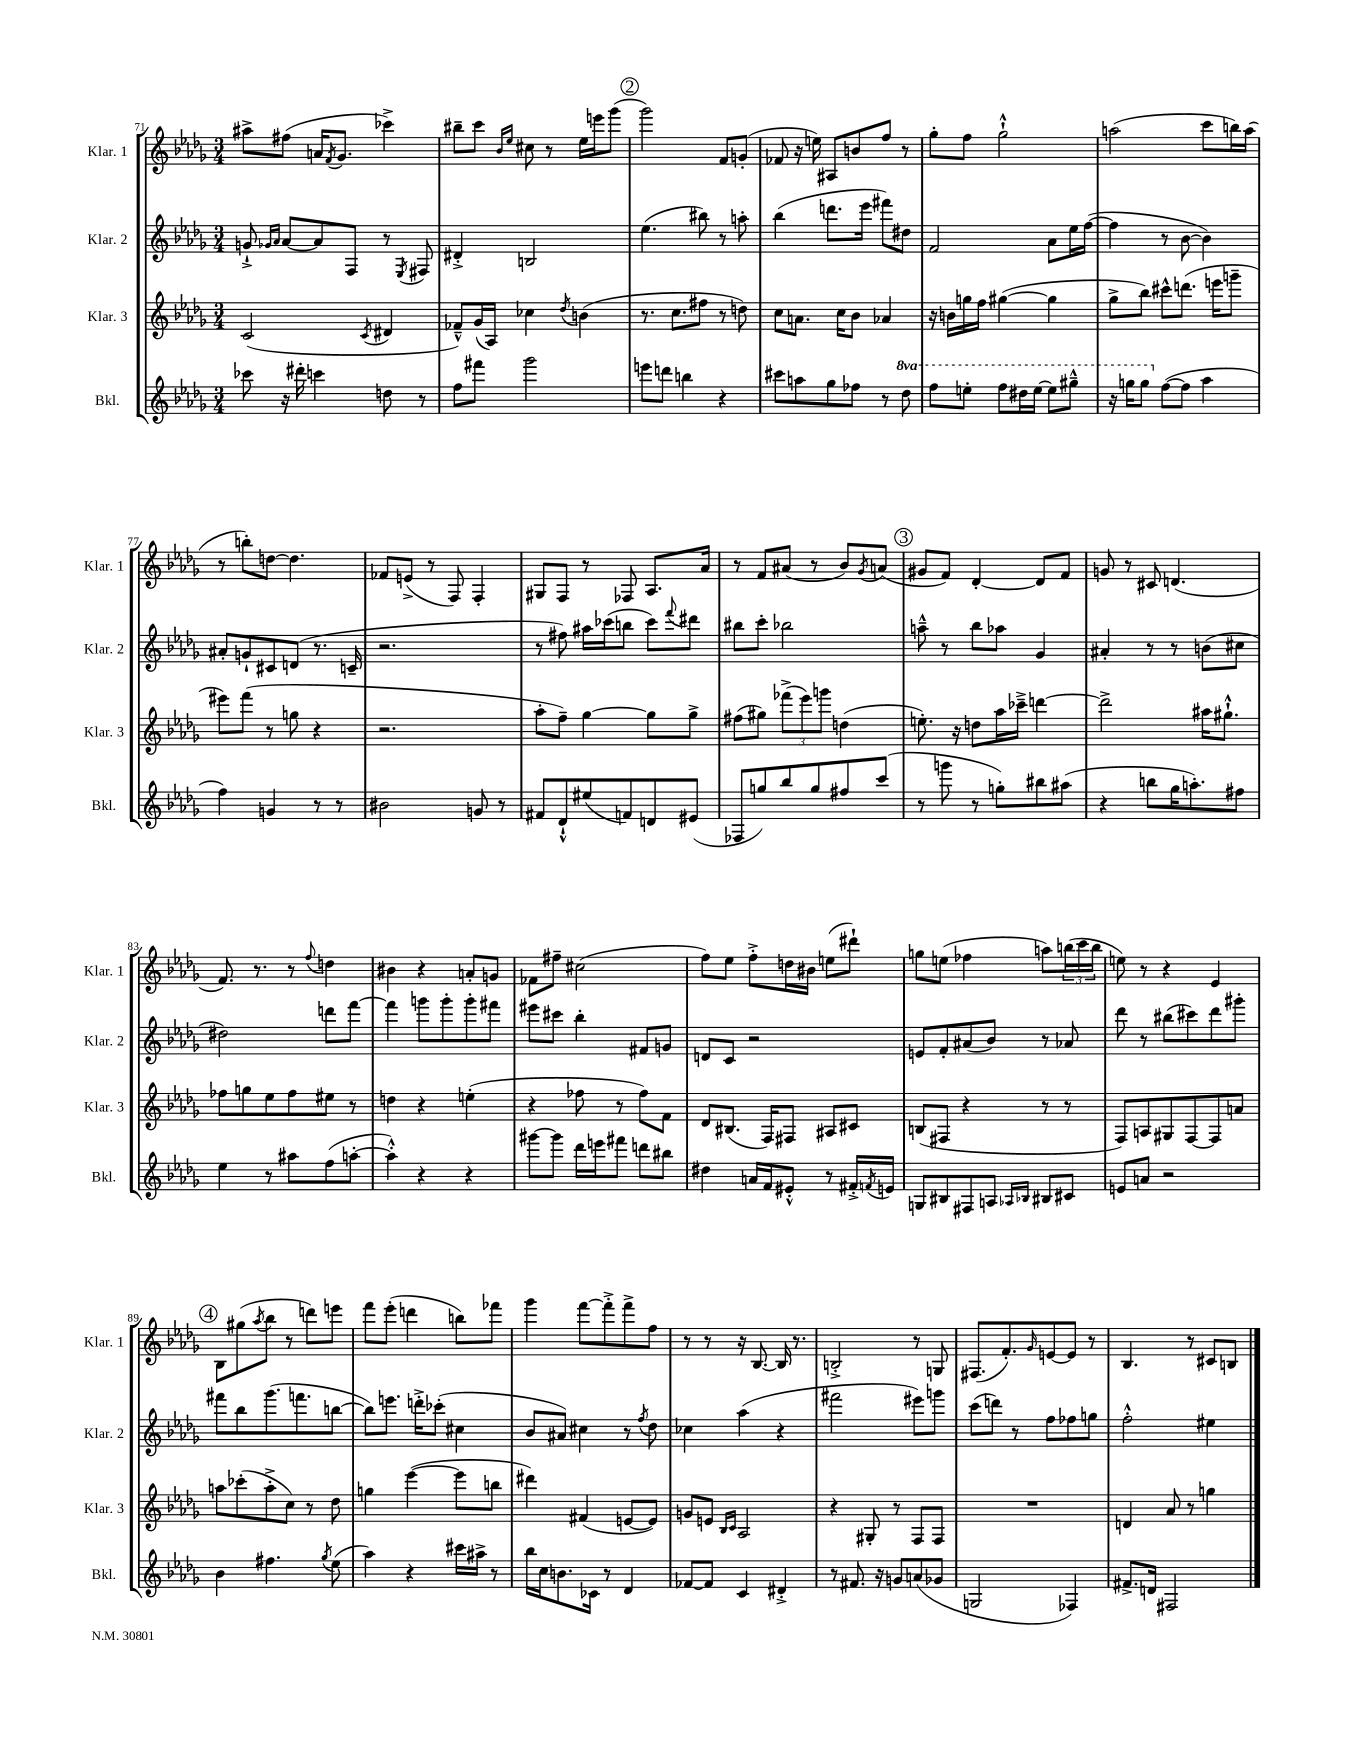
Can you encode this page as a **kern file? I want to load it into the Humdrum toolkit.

**kern	**kern	**kern	**kern
*part4	*part3	*part2	*part1
*staff4	*staff3	*staff2	*staff1
*I"Bkl.	*I"Klar. 3	*I"Klar. 2	*I"Klar. 1
*I'Bkl.	*I'Klar. 3	*I'Klar. 2	*I'Klar. 1
*clefG2	*clefG2	*clefG2	*clefG2
*k[b-e-a-d-g-]	*k[b-e-a-d-g-]	*k[b-e-a-d-g-]	*k[b-e-a-d-g-]
*M3/4	*M3/4	*M3/4	*M3/4
=71	=71	=71	=71
8ccc-X\	(2c/	8gn`^/	8aa#X^\L
.	.	16qqg-X/LL	.
.	.	16qqa-/JJ	.
16r	.	[8a-/L	(8ff#X\J
16ddd#X'\	.	.	.
4cccn\	.	8a-/]	16an/KL
.	.	.	8qf/
.	.	.	8.g-/J
.	.	8F/J	.
.	8qc/	.	.
8ddn\	4d#X/	8r	4ccc-X^\)
.	.	8qE-/	.
8r	.	8F#X/	.
=72	=72	=72	=72
8ff\L	8f-X~^^/L)	4d#X'^/	8bb#X~\L
8fff#X\J	(16g-/L	.	8ccc\J
.	16A-/JJ)	.	.
.	.	.	16qqb-/LL
.	.	.	16qqee-/JJ
2ggg-\	4cc-X\	2Bn/	8cc#X\
.	.	.	8r
.	8qdd-/	.	.
.	(4bn\	.	16ee-\LL
.	.	.	16eeen\J
.	.	.	(8ggg-\J
!!LO:REH:place=s1:t=2
=73	=73	=73	=73
8eeen\L	8.r	(4.ee-\	2ggg-\)
8dddn\J	.	.	.
.	8.cc\L	.	.
4bbn\	.	.	.
.	8ff#X\J	8bb#X\)	.
4r	8r	8r	8f/L
.	8ddn\)	8aan'\	(8gn'/J
=74	=74	=74	=74
8ccc#X\L	8cc\L	(4bb-\	8f-X/
8aan\	8.an\J	.	16r
.	.	.	16een\)
8gg-\	.	8.dddn\L	8A#X/L
.	16cc\KL	.	.
8ff-X\J	8b-\J	.	8bn/
.	.	16eee-\Jk	.
8r	4a-X/	8fff#X\L)	8ff/J
*8va	*	*	*
8ddd-\	.	8dd#X\J	8r
=75	=75	=75	=75
8fff\L	16r	2f/	8gg-'\L
.	16bn\LL	.	.
8eeen'\J	16ggn\	.	8ff\J
.	16ff\JJ	.	.
8fff\L	([4gg#X\	.	2gg-`^^\
16ddd#X\L	.	.	.
[16eee\JJ	.	.	.
8eee\L]	4gg#\]	8a-\L	.
8ggg#X~^^\J	.	16ee-\L	.
.	.	([16ff\JJ	.
=76	=76	=76	=76
16r	8gg-^\L	4ff\]	(2aan\
16gggn\KL	.	.	.
8ggg\J	8bb-\J)	.	.
*X8va	*	*	*
([8ff\L	8ccc#X^^\L	8r	.
8ff\J]	(8.dddn\J	[8b-\	.
4aa-\	.	4b-\])	8ccc\L
.	16eeen\KL	.	.
.	8gggn~\J	.	16bbn\L)
.	.	.	(16aa\JJ
!!LO:LB:g=z
=77	=77	=77	=77
4ff\)	8eee#X\L)	8a#X'/L	8r
.	(8fff\J	8gn`/	8bbn'\L)
4gn/	8r	8c#X/	[8ddn\J
.	8ggn\	(8dn/J	4.dd\]
8r	4r	8.r	.
8r	.	.	.
.	.	16cn~/	.
=78	=78	=78	=78
2b#X\	2.r	2.r	8f-X/L
.	.	.	(8en^/J
.	.	.	8r
.	.	.	8F/)
8gn/	.	.	4F'/
8r	.	.	.
=79	=79	=79	=79
8f#X/L	8aa-'\L	8r	8G#X/L
8d-`^^/	8ff~\J)	8ff#X\)	8F/J
(8ee#X/	[4gg-\	16aa#X\LL	8r
.	.	(16ccc-X\J	.
8fn/)	.	8bbn\J	8F-X/
8dn/	8gg-\L]	8ccc-\L)	8.A-/L
.	.	8qqfff/	.
(8e#X/J	8gg-^\J	8ddd#X\J	.
.	.	.	16a-/Jk
=80	=80	=80	=80
8F-X/L	(8ff#X\L	8bb#X\L	8r
8ggn/)	8gg#X\J)	8ccc'\J	8f/L
8bb-/	(12fff-X^\L	2bb-X\	(8a#X/J
.	12eee-\)	.	.
8gg/	.	.	8r
.	12gggn\J	.	.
8ff#X/	(4ddn\	.	8b-/L)
.	.	.	8qg-/
(8ccc/J	.	.	(8an/J
!!LO:REH:place=s1:t=3
=81	=81	=81	=81
8r	8.een'\)	8aan~^^\	8g#X/L
8gggn\	.	8r	8f/J)
.	16r	.	.
8r	8ddn\L	8bb-\L	[4d-'/
8ggn'\L)	16aa-\L	8aa-X\J	.
.	16ccc-X~^\JJ	.	.
8bb#X\	[4dddn\	4g-/	8d-/L]
(8aa#X\J	.	.	8f/J
=82	=82	=82	=82
4r	2ddd^\]	4a#X'/	8gn/
.	.	.	8r
8bbn\L	.	8r	8c#X/
16gg-\K	.	8r	(4.dn/
8.aan'\)	.	.	.
.	16aa#X\KL	(8bn\L	.
.	8.gg#X`^^\J	.	.
8ff#X\J	.	8cc#X\J	.
!!LO:LB:g=z
=83	=83	=83	=83
4ee-\	8ff-X\L	2dd#X\)	8.f/)
.	8ggn\	.	.
.	.	.	8.r
8r	8ee-\	.	.
8aa#X\L	8ff-\	.	8r
.	.	.	8qqff/
(8ff\	8ee#X\J	8dddn\L	4ddn\
[8aan'\J	8r	[8fff\J	.
=84	=84	=84	=84
4aa'^^\])	4ddn\	4fff\]	4b#X\
4r	4r	8gggn\L	4r
.	.	8ggg'\	.
4r	(4een'\	8ggg'\	8an'/L
.	.	8fff#X\J	8gn/J
=85	=85	=85	=85
[8ggg#X\L	4r	8eee#X\L	8f-X\L
8ggg#\J]	.	8ccc#X\J	8ff#X~\J
16ddd-\LL	8ff-X\	4bb-'\	(2cc#X\
16eeen\J	.	.	.
8fff#X\J	8r	.	.
8dddn\L	8ff-\L)	8f#X/L	.
8bb#X\J	8f\J	8gn/J	.
=86	=86	=86	=86
4dd#X\	8d-/L	8dn/L	8ff\L)
.	(8.B#X/J	8c/J	8ee-\J
16an/LL	.	2r	8ff'^\L
16f/J	16F/KL)	.	.
8e#X'^^/J	8F#X/J	.	16ddn\L
.	.	.	16b#X\JJ
8r	8A#X/L	.	(8een\L
16f#X'^/LL	8c#X/J	.	8ddd#X`\J)
8qfn/	.	.	.
16en/JJ	.	.	.
=87	=87	=87	=87
8Gn/L	(8Bn/L	8en/L	8ggn\L
8B#X/	8F#X/J	8f'/	(8een\J
8F#X/	4r	(8a#X/	4ff-X\
8An/J	.	8b-/J)	.
16qqA-X/LL	.	.	.
16qqB-X/JJ	.	.	.
8B#X/L	8r	8r	8aan\L)
8c#X/J	8r	8a-X/	(24bbn\L
.	.	.	24ccc\
.	.	.	24bb\JJ
=88	=88	=88	=88
8en/L	8F/L)	8ddd-\	8een\)
8an/J	8An/	8r	8r
2r	8G#X/	(8bb#X\L	4r
.	[8F/	8ccc#X\)	.
.	8F/]	8ddd-\	4e-/
.	8an/J	8ggg#X'\J	.
!!LO:LB:g=z
!!LO:REH:place=s1:t=4
=89	=89	=89	=89
4b-\	8aan\L	8fff#X\L	8B-\L
.	(8ccc-X'\	8bb-\	(8gg#X\
.	.	.	8qaa-/
4.ff#X\	8aa'^\	(8.ggg-\	8bb-\J
.	8cc\J)	.	8r
.	.	8.fffn\	.
.	8r	.	8dddn\L)
8qgg-/	.	.	.
(8ee-\	8dd-\	[8bbn\J	8eeen\J
=90	=90	=90	=90
4aa-\)	4ggn\	8bb\L])	8fff\L
.	.	8.eeen\J	(8eee-'\J
4r	([4eee-\	.	4dddn\
.	.	16dddn'^\KL	.
.	.	(8ccc-X'\J	.
16ccc#X\LL	8eee-\L]	4cc#X\	8bbn\L)
16aa#X^\JJ	.	.	.
8r	8bbn\J	.	8fff-X\J
=91	=91	=91	=91
16bb-\LL	4ddd#X\)	8b-/L	4ggg-\
16cc\J	.	.	.
8.bn\	.	8a#X/J)	.
.	(4f#X/	4cc#X\	[8fff\L
16c-X\Jk	.	.	.
8r	.	.	8fff'^\]
4d-/	[8en/L	8r	8fff^\
.	.	8qff/	.
.	8e/J])	8dd-\	8ff\J
=92	=92	=92	=92
[8f-X/L	8gn/L	4cc-X\	8r
8f-/J]	8en/J	.	8r
.	16qqB-/LL	.	.
.	16qqc/JJ	.	.
4c/	2A-/	(4aa-\	16r
.	.	.	[8.B-/
4d#X'^/	.	4r	16B-/]
.	.	.	8.r
=93	=93	=93	=93
8r	4r	2fff#X\	2Bn'^/
8.f#X/	.	.	.
.	8G#X'/	.	.
16r	.	.	.
8gn/L	8r	.	.
(8an/	8F/L	8eee#X\L)	8r
8g-X/J	8F/J	8gggn\J	8Gn/
=94	=94	=94	=94
2Gn/	2.r	(8ccc\L	(8.F#X/L
.	.	8dddn\J)	.
.	.	.	8.f'/)
.	.	8r	.
.	.	.	16qqg-/
.	.	8ff\L	[8en/
4F-X/)	.	8ff-X\	8e/J]
.	.	8ggn\J	8r
=95	=95	=95	=95
8.f#X^/L	4dn/	2ff'^^\	4.B-/
16dn/Jk	.	.	.
2F#X/	8a-/	.	.
.	8r	.	8r
.	4ggn\	4ee#X\	8c#X/L
.	.	.	8Bn/J
==	==	==	==
*-	*-	*-	*-
